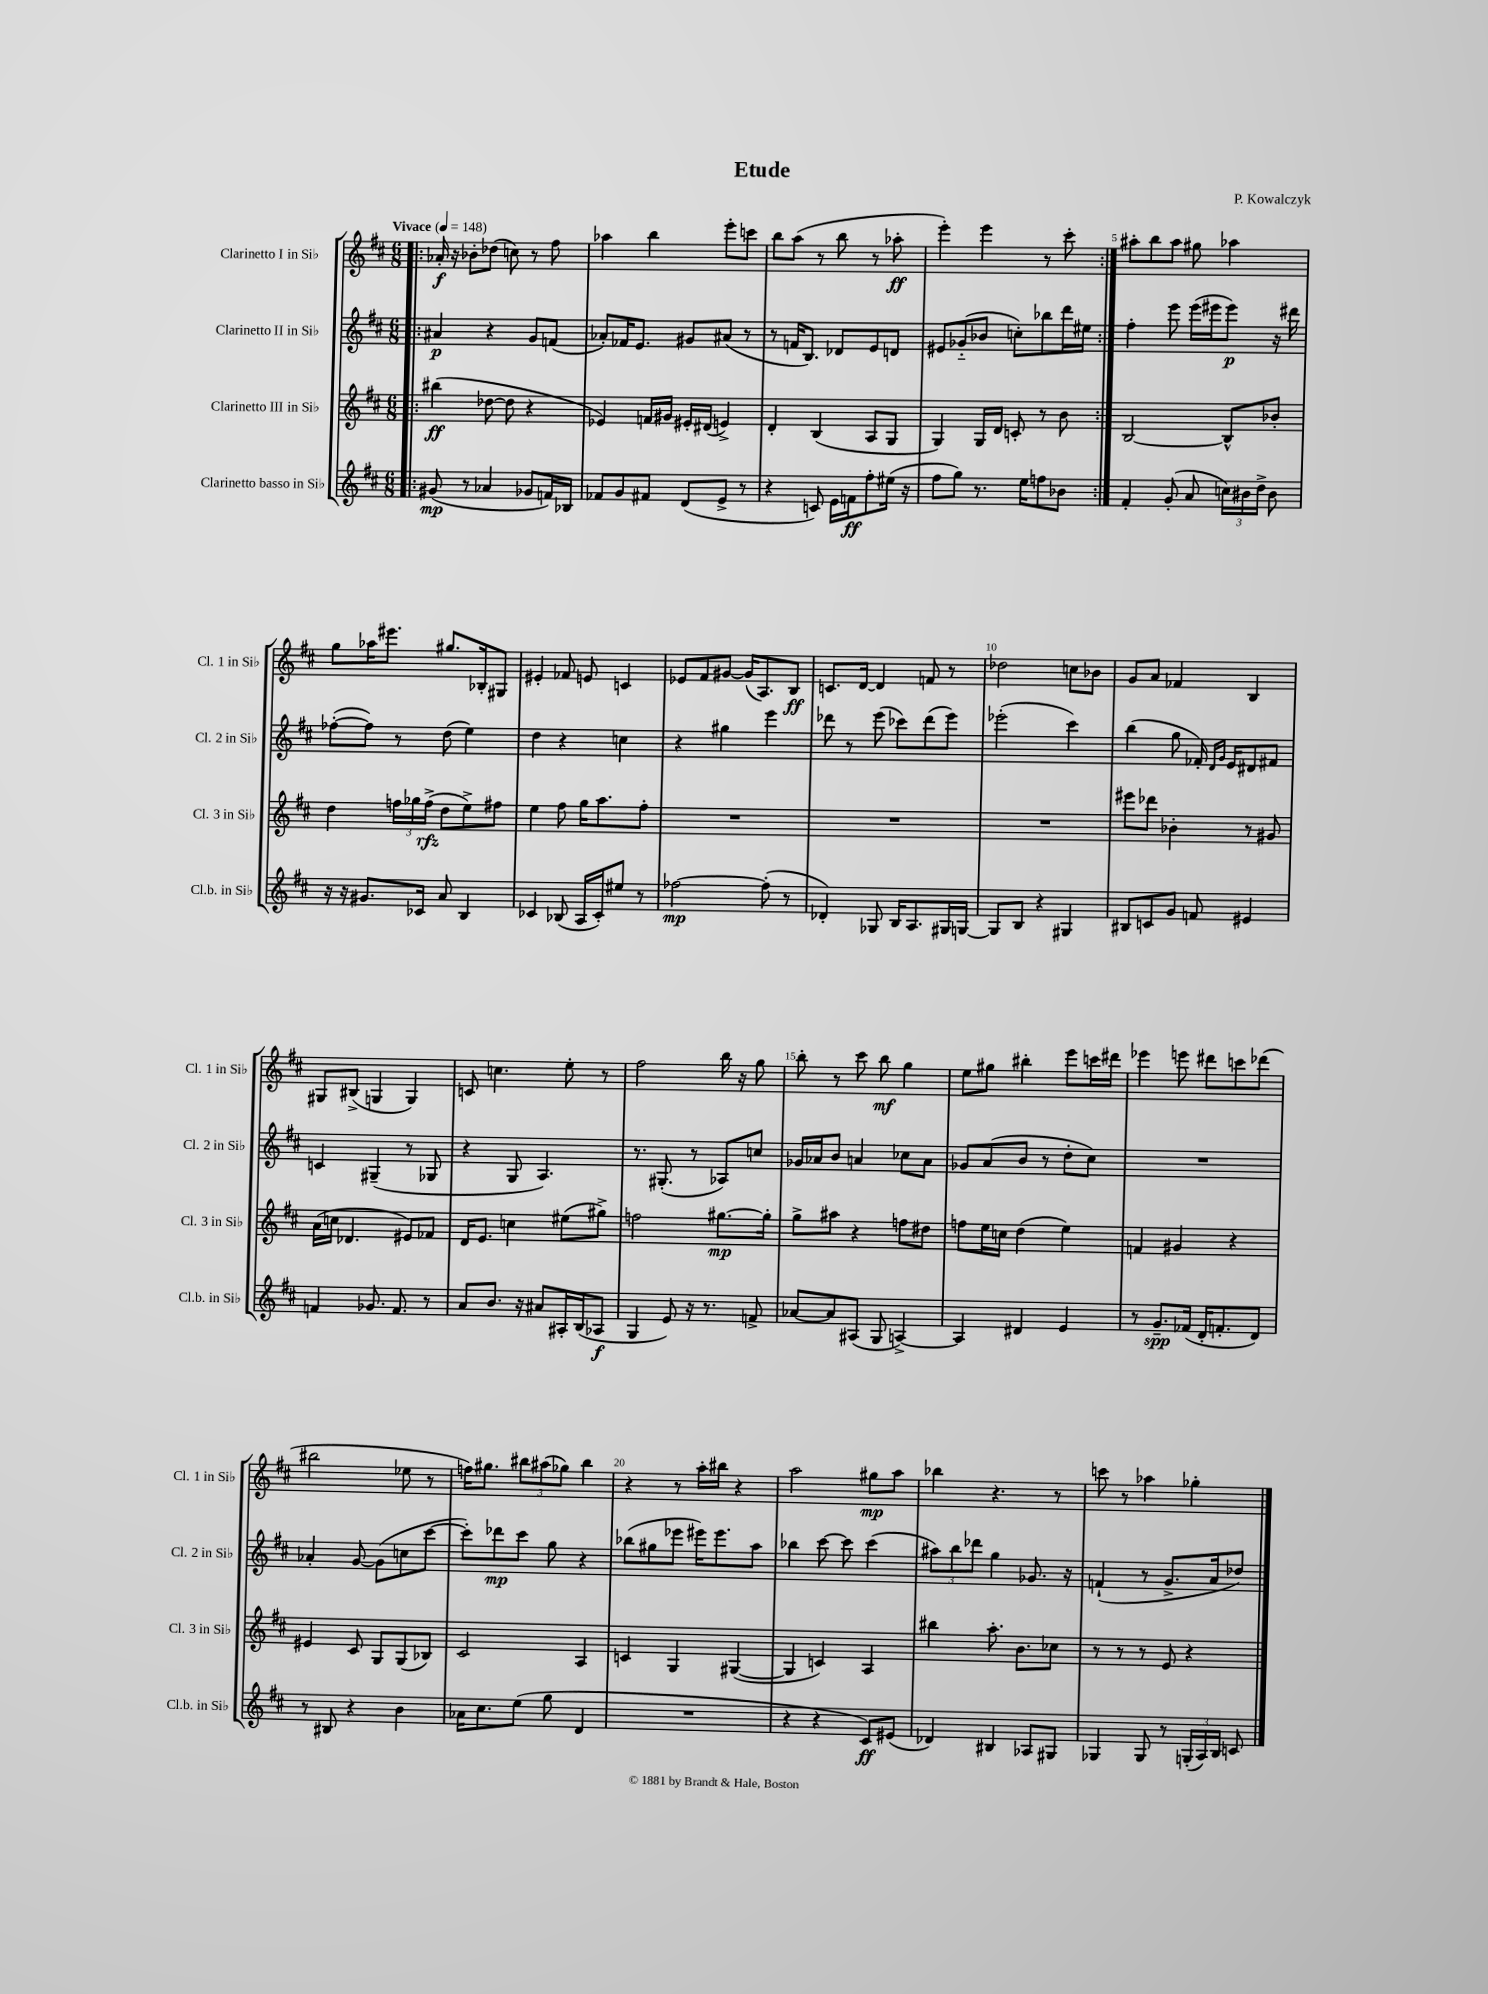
\header { title = "Etude" composer = "P. Kowalczyk" }
<<
\new StaffGroup <<
\new Staff = "s0" \with { instrumentName = "Clarinetto I in Sib" shortInstrumentName = "Cl. 1 in Sib" } {
    \clef treble \key d \major \numericTimeSignature \time 6/8 \tempo "Vivace" 4 = 148
    \autoBeamOff \repeat volta 2 { \bar ".|:" aes'16-.\f r16 bes'8[-. des''8]( c''8) r8 fis''8 |
    aes''4 b''4 e'''8[-. c'''8] |
    b''8[ a''8]( r8 b''8 r8 aes''8-.\ff |
    e'''4-.) e'''4 r8 cis'''8-. | }
    ais''8[-. b''8 ais''8] gis''8 aes''4 |
    g''8[ aes''16 eis'''8.] gis''8.[ bes16-. gis8] |
    eis'4-. fes'8 e'8 c'4 |
    ees'8[ fis'8 gis'8]~ gis'16[( a8.) b8]\ff |
    c'8.[ d'16]~ d'4 f'8 r8 |
    des''2 c''8[ bes'8] |
    g'8[ a'8] fes'4 b4 |
    gis8[ bis8]->( g4 g4) |
    c'8 c''4. e''8-. r8 |
    fis''2 b''16 r16 g''8 |
    b''8-. r8 cis'''8 b''8\mf g''4 |
    e''8[ gis''8] bis''4-. e'''8[ c'''16 dis'''16] |
    ees'''4 e'''8 dis'''8[ c'''8 des'''8]( |
    bis''2 ees''8 r8 |
    f''16[) gis''8.] \tuplet 3/2 { bis''8[ ais''8( ges''8]) } bis''4 |
    r4 r8 a''16[-. bis''16] r4 |
    a''2 gis''8[\mp a''8] |
    bes''4 r4. r8 |
    c'''8 r8 aes''4 ges''4-. \bar "|." |
}
\new Staff = "s1" \with { instrumentName = "Clarinetto II in Sib" shortInstrumentName = "Cl. 2 in Sib" } {
    \clef treble \key d \major \numericTimeSignature \time 6/8
    \autoBeamOff \repeat volta 2 { \bar ".|:" ais'4\p r4 g'8[ f'8]( |
    aes'8[-.) fes'16 e'8.] gis'8[ ais'8]( r8 |
    r8 f'16[ b8.]) des'8[ e'8 d'8] |
    eis'8[ ges'8-_( bes'8] c''8[-.) bes''8 d'''16 eis''16] | }
    fis''4-. e'''8 e'''16[( eis'''16 eis'''8]\p) r16 dis'''16 |
    fes''8[~-.( fes''8]) r8 d''8( e''4) |
    d''4 r4 c''4 |
    r4 gis''4 e'''4 |
    des'''8 r8 e'''8( ces'''8[) des'''8( e'''8]) |
    ees'''2-.( cis'''4) |
    b''4( g''8 fes'16-.) \grace { d'16[ g'16] } e'16[ dis'8 fis'8] |
    c'4 gis4--( r8 ges8 |
    r4 g8 a4.) |
    r8. gis8.-.( r8 aes8[) c''8] |
    ges'16[ aes'16 b'8] a'4 ces''8[ a'8] |
    ges'8[ a'8( b'8] r8 d''8[-. cis''8]) |
    R2. |
    aes'4-. g'8~ g'8[( c''8 cis'''8]~ |
    cis'''8[-.) des'''8\mp cis'''8] g''8 r4 |
    bes''8[( gis''8 ees'''8] eis'''16[) eis'''8. a''8] |
    bes''4 cis'''8~ cis'''8 cis'''4( |
    \tuplet 3/2 { ais''8[) b''8 des'''8] } g''4 ges'8. r16 |
    f'4-!( r8 g'8.[-> a'16 des''8]) \bar "|." |
}
\new Staff = "s2" \with { instrumentName = "Clarinetto III in Sib" shortInstrumentName = "Cl. 3 in Sib" } {
    \clef treble \key d \major \numericTimeSignature \time 6/8
    \autoBeamOff \repeat volta 2 { \bar ".|:" bis''4\ff( des''8~ des''8 r4 |
    ees'4) f'16[ gis'16] eis'16[-. dis'16]( e'4->) |
    d'4-. b4( a8[ g8] |
    g4) g16[ d'16] c'8-. r8 b'8 | }
    b2~ b8[-^ bes'8]-. |
    d''4 \tuplet 3/2 { f''16[ ges''16 f''16]->\rfz( } d''8[ e''8->) fis''8] |
    e''4 fis''8 g''16[ a''8. fis''8]-. |
    R2. |
    R2. |
    R2. |
    eis'''8[ des'''8] bes'4-. r8 gis'8 |
    a'16[( c''16] des'4. eis'8[) fes'8] |
    d'16[ e'8.] c''4 eis''8[( gis''8]->) |
    f''2 gis''8.[~\mp gis''16]-. |
    g''8[-> ais''8] r4 f''8[ dis''8] |
    f''8[ e''16 c''16] d''4( e''4) |
    f'4 gis'4 r4 |
    eis'4 cis'8 g8[ g8( bes8]) |
    cis'2 a4 |
    c'4 g4 gis4~( |
    gis4 c'4) a4 |
    bis''4 a''8.-. b'8.[ ces''8] |
    r8 r8 r8 e'8 r4 \bar "|." |
}
\new Staff = "s3" \with { instrumentName = "Clarinetto basso in Sib" shortInstrumentName = "Cl.b. in Sib" } {
    \clef treble \key d \major \numericTimeSignature \time 6/8
    \autoBeamOff \repeat volta 2 { \bar ".|:" gis'8\mp( r8 aes'4 ges'8[ f'16) bes16] |
    fes'8[ g'8 fis'8] d'8[( e'8]-> r8 |
    r4 c'8) e'16[ f'16\ff fis''8-. eis''16]( r16 |
    fis''8[ g''8]) r8. e''16[ f''8 bes'8] | }
    fis'4-. g'8-.( a'8 \tuplet 3/2 { c''16[) bis'16 d''16]-> } bis'8 |
    r16 r16 gis'8.[ ces'16] a'8 b4 |
    ces'4 bes8( a16[ ces'16-.) eis''8] r8 |
    fes''2~\mp fes''8-.( r8 |
    des'4-.) ges8 b16[ a8. gis16 g16]~ |
    g8[ b8] r4 gis4 |
    bis8[ c'8 g'8] f'8 eis'4 |
    f'4 ges'8. f'8. r8 |
    a'8[ b'8.] r16 ais'8[ ais16-. b16( aes8]\f |
    g4 e'8) r16 r8. f'8-> |
    aes'8[~ aes'8 ais8]( g8 a4~->) |
    a4 dis'4 e'4 |
    r8 g'8.[--\spp fes'16]( d'16[-. f'8.-. d'8]) |
    r8 bis8 r4 b'4 |
    aes'16[ cis''8. e''8]( g''8 d'4 |
    R2. |
    r4 r4 cis'8[\ff) eis'8]( |
    des'4) bis4 aes8[ gis8] |
    ges4 ges8 r8 \tuplet 3/2 { g16[-.( a16) b16] } c'8 \bar "|." |
}
>>
>>
\layout { \context { \Score \override BarNumber.break-visibility = ##(#f #t #t) barNumberVisibility = #(every-nth-bar-number-visible 5) } }
